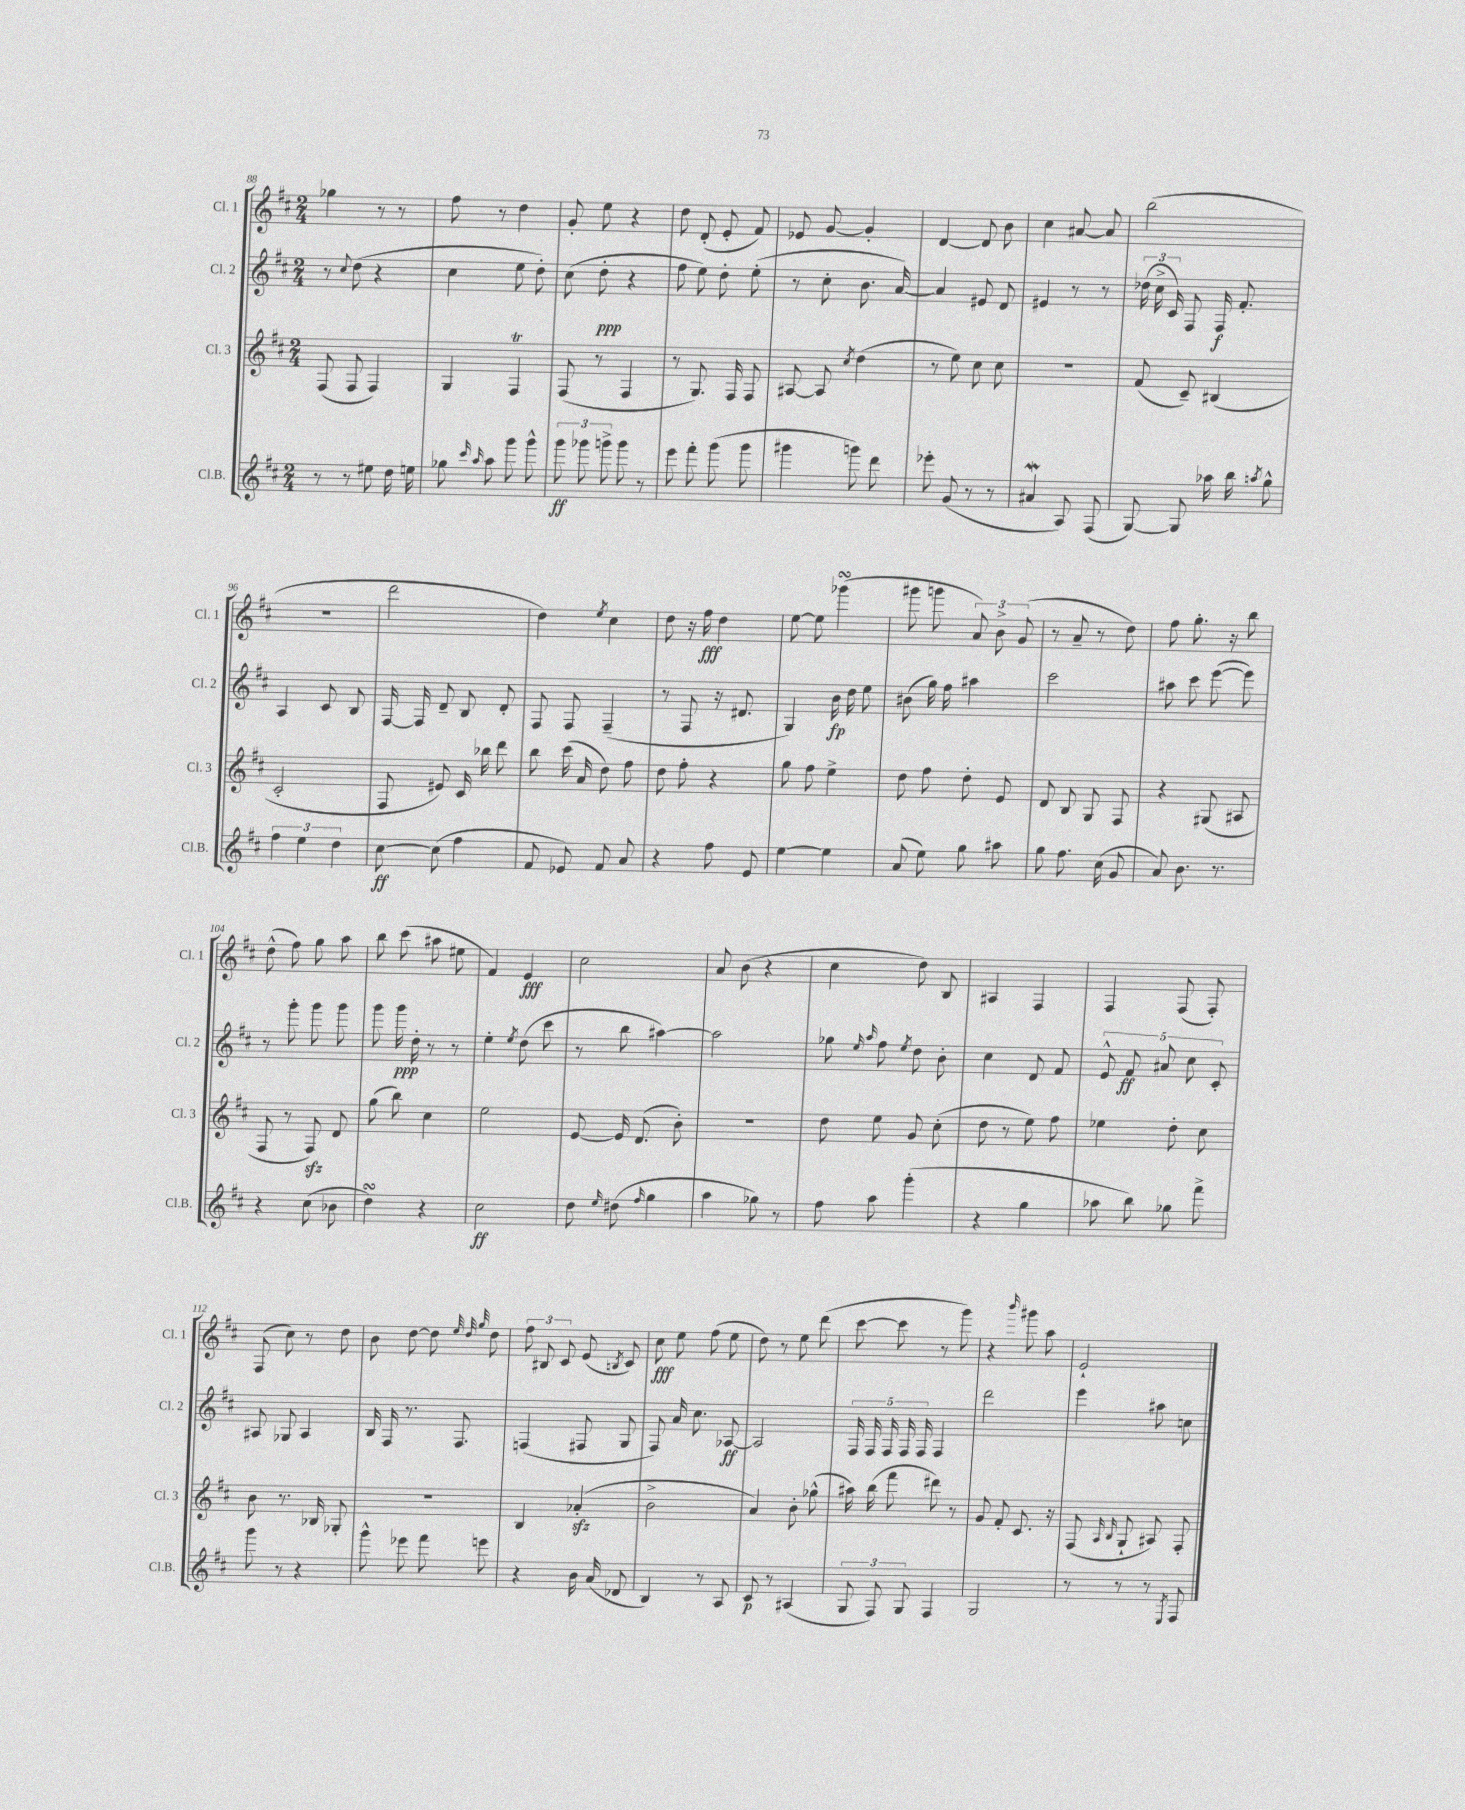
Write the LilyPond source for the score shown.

<<
\new StaffGroup <<
\new Staff = "s0" \with { instrumentName = "Cl. 1" shortInstrumentName = "Cl. 1" } {
    \clef treble \key d \major \numericTimeSignature \time 2/4
    \autoBeamOff ges''4 r8 r8 |
    fis''8 r8 d''4 |
    g'8-. e''8 r4 |
    d''8 d'8-.( e'8-. fis'8) |
    ees'8 g'8~ g'4-. |
    d'4~ d'8 b'8 |
    cis''4 ais'8~ ais'8 |
    b''2( |
    R2 |
    d'''2 |
    d''4) \acciaccatura { e''8 } cis''4 |
    d''8 r16 fis''16\fff d''4 |
    e''8~ e''8 ges'''4\turn( |
    gis'''8 g'''8 \tuplet 3/2 { a'8) b'8-> g'8( } |
    r8 a'8-- r8 d''8) |
    fis''8 g''8.-. r16 b''8 |
    d''8-^( fis''8) g''8 a''8 |
    b''8 cis'''8( ais''8 eis''8 |
    fis'4) e'4\fff |
    cis''2 |
    a'8 b'8( r4 |
    cis''4 d''8) b8 |
    ais4 fis4 |
    fis4 fis8( fis8-.) |
    fis8( cis''8) r8 d''8 |
    b'8 d''8~ d''8 \grace { e''32 d''32 g''32 } d''8 |
    \tuplet 3/2 { fis''8 bis8 cis'8 } e'8( \acciaccatura { b8 } cis'8) |
    cis''8\fff e''8 fis''8( e''8 |
    d''8) r8 e''8 d'''8( |
    cis'''8~ cis'''8 r8 g'''8) |
    r4 \grace { b'''16 } gis'''8 a''8 |
    e'2-! \bar "|." |
}
\new Staff = "s1" \with { instrumentName = "Cl. 2" shortInstrumentName = "Cl. 2" } {
    \clef treble \key d \major \numericTimeSignature \time 2/4
    \autoBeamOff r8 \appoggiatura { cis''8 } d''8( r4 |
    cis''4 e''8 d''8-.) |
    cis''8( d''8-.\ppp r4 |
    fis''8 e''8) d''8-. e''8-.( |
    r8 cis''8-. b'8. a'16~) |
    a'4 eis'8 d'8 |
    eis'4 r8 r8 |
    \tuplet 3/2 { des''16( cis''16-> cis'16) } fis8 fis16\f fis'8.-. |
    a4 cis'8 b8 |
    fis16~ fis16 d'8-- b8 d'8-. |
    fis8 fis8 fis4--( |
    r8 fis8 r16 dis'8. |
    g4) b'16\fp d''16 e''8 |
    bis'8( g''16) fis''16 ais''4 |
    cis'''2 |
    ais''8 cis'''8 e'''8~( e'''8) |
    r8 g'''8-. g'''8 g'''8 |
    g'''8 g'''16\ppp d''16-. r8 r8 |
    e''4-. \acciaccatura { e''8 } d''8( cis'''8 |
    r8 b''8 ais''4~) |
    ais''2 |
    ges''8 \grace { e''16 a''16 } fis''8 \acciaccatura { e''8 } d''8 b'8-. |
    cis''4 d'8 fis'8 |
    \tuplet 5/4 { e'8-^ fis'8\ff ais'8 cis''8 cis'8-. } |
    ais8 ges8 ais4 |
    b16 fis16 r8. fis8. |
    f4( fis8 g8 |
    fis8) a'16 cis''8. aes8~\ff |
    aes2 |
    \tuplet 5/4 { fis16 fis16 fis16 fis16 fis16 } fis4 |
    d'''2 |
    e'''4 ais''8 c''8 \bar "|." |
}
\new Staff = "s2" \with { instrumentName = "Cl. 3" shortInstrumentName = "Cl. 3" } {
    \clef treble \key d \major \numericTimeSignature \time 2/4
    \autoBeamOff fis8( fis8 fis4) |
    g4 fis4\trill |
    fis8( r8 fis4 |
    r8 g8.) fis16 fis8 |
    ais8~ ais8 \acciaccatura { cis''8 } d''4( |
    r8 e''8) cis''8 cis''8 |
    R2 |
    fis'8( cis'8--) bis4( |
    cis'2-. |
    fis8 eis'8) cis'16 bes''16 d'''8 |
    b''8 cis'''16( a'16 d''8) fis''8 |
    d''8 fis''8-. r4 |
    g''8 fis''8 e''4-> |
    d''8 fis''8 d''8-. e'8 |
    d'8 b8 g8 fis8 |
    r4 gis8( ais8 |
    fis8 r8 fis8\sfz) d'8 |
    g''8( b''8) cis''4 |
    e''2 |
    e'8~ e'16 d'8.( b'8-.) |
    R2 |
    d''8 e''8 g'8 cis''8-.( |
    d''8 r8 e''8) fis''8 |
    ees''4 d''8-. cis''8 |
    b'8 r8. bes16 ges8-. |
    r2 |
    b4 aes'4-.\sfz( |
    b'2-> |
    a'4) b'8-. ges''8-^( |
    ais''16) b''16( fis'''8 dis'''8) r8 |
    g'8 fis'8-. cis'8. r16 |
    fis8( \grace { a16 b16 } g8-! ais8) fis8-. \bar "|." |
}
\new Staff = "s3" \with { instrumentName = "Cl.B." shortInstrumentName = "Cl.B." } {
    \clef treble \key d \major \numericTimeSignature \time 2/4
    \autoBeamOff r8 r8 eis''8 d''16 e''16 |
    ges''8 \grace { cis'''16 a''16 } a''8 g'''8 g'''8-^ |
    \tuplet 3/2 { g'''8\ff ges'''8 g'''8-> } g'''8 r8 |
    e'''8 fis'''8-. g'''8( g'''8 |
    gis'''4 g'''8) d'''8 |
    ees'''8-. g'8( r8 r8 |
    ais'4\mordent a8) fis8( |
    g8~) g8 aes''16 b''16 \acciaccatura { a''8 } g''8-^ |
    \tuplet 3/2 { fis''4 e''4 d''4 } |
    cis''8~\ff cis''8( fis''4 |
    fis'8 ees'8) fis'8 a'8 |
    r4 fis''8 e'8 |
    e''4~ e''4 |
    a'8( e''8) g''8 ais''8 |
    g''8 fis''8. cis''16( g'8 |
    a'8) b'8. r8. |
    r4 cis''8( bes'8 |
    d''4\turn) r4 |
    cis''2\ff |
    d''8 \grace { e''16 } dis''8( \grace { fis''16 } g''4 |
    a''4 ges''8) r8 |
    fis''8 a''8 g'''4-.( |
    r4 g''4 |
    aes''8 b''8) ges''8 fis'''8-> |
    g'''8 r8 r4 |
    g'''8-^ ees'''8 fis'''8 e'''8 |
    r4 b'16 a'16( des'8 |
    b4) r8 a8 |
    cis'8\p r8 ais4( |
    \tuplet 3/2 { g8 fis8) g8 } fis4 |
    g2 |
    r8 r8 r8 \acciaccatura { e8 } fis8 \bar "|." |
}
>>
>>
\layout { \context { \Score currentBarNumber = #88 } }
